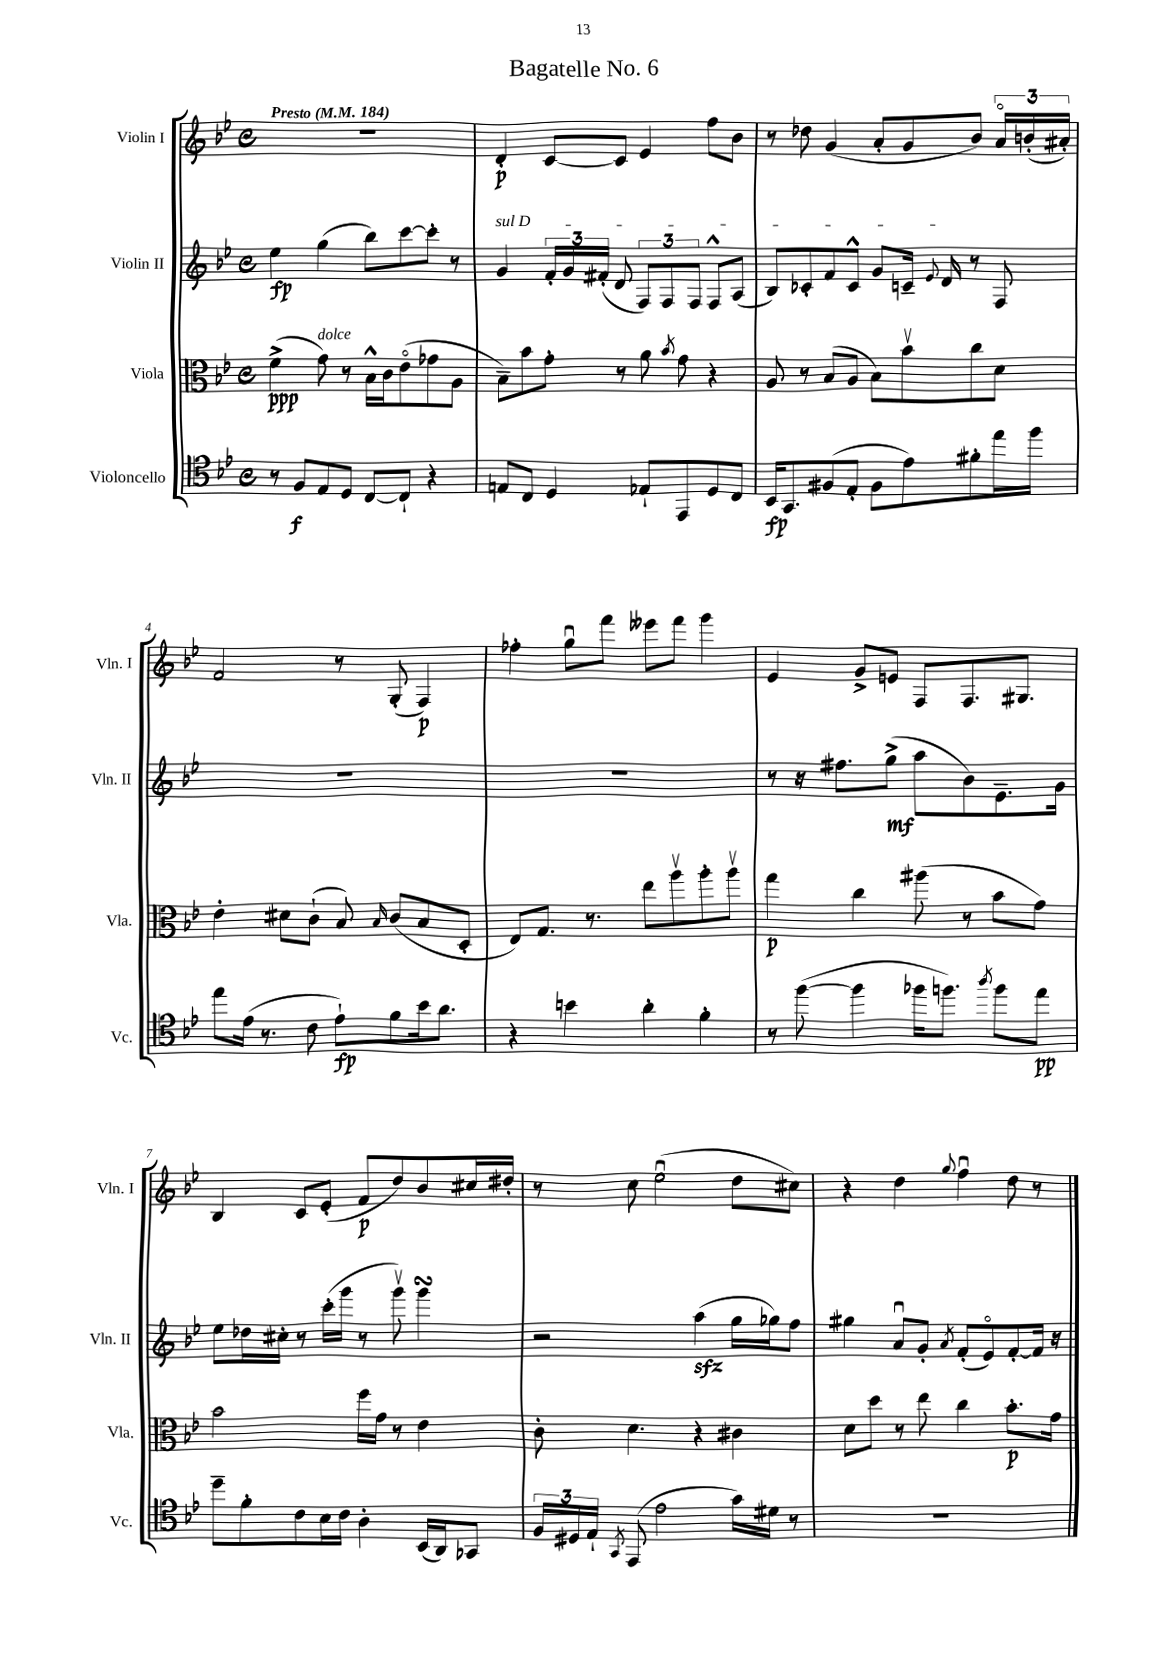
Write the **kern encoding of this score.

**kern	**dynam	**kern	**dynam	**kern	**dynam	**kern	**dynam
*part4	*part4	*part3	*part3	*part2	*part2	*part1	*part1
*staff4	*staff4	*staff3	*staff3	*staff2	*staff2	*staff1	*staff1
*I"Violoncello	*	*I"Viola	*	*I"Violin II	*	*I"Violin I	*
*I'Vc.	*	*I'Vla.	*	*I'Vln. II	*	*I'Vln. I	*
*clefC4	*	*clefC3	*	*clefG2	*	*clefG2	*
*k[b-e-]	*	*k[b-e-]	*	*k[b-e-]	*	*k[b-e-]	*
*M4/4	*	*M4/4	*	*M4/4	*	*M4/4	*
*met(c)	*	*met(c)	*	*met(c)	*	*met(c)	*
*MM184	*	*MM184	*	*MM184	*	*MM184	*
=1	=1	=1	=1	=1	=1	=1	=1
!	!	!	!	!	!	!LO:TX:a:B:t=Presto	!
8r	.	(4f^\	ppp	4ee-\	fp	1r	.
8F/L	f	.	.	.	.	.	.
!	!	!LO:TX:a:i:t=dolce	!	!	!	!	!
8E-/	.	8g\)	.	(4gg\	.	.	.
8D/J	.	8r	.	.	.	.	.
[8C/L	.	16B-^^\LL	.	8bb-\L)	.	.	.
.	.	16c\J	.	.	.	.	.
8C`/J]	.	(8e-\	.	[8ccc\	.	.	.
4r	.	8g-X\	.	8ccc'\J]	.	.	.
.	.	8A\J	.	8r	.	.	.
=2	=2	=2	=2	=2	=2	=2	=2
!	!	!	!	!LO:TX:a:i:t=sul D	!	!	!
8En/L	.	8B-~\L)	.	4g/	.	4d'/	p
8C/J	.	8b-\	.	.	.	.	.
4D/	.	8g'\J	.	24f'/LL	.	[8c/L	.
.	.	.	.	24g/	.	.	.
.	.	.	.	(24f#X'/JJ	.	.	.
.	.	8r	.	8d/	.	8c/J]	.
8E-X`/L	.	8a\	.	12F/L)	.	4e-/	.
.	.	.	.	12F/	.	.	.
.	.	8qb-/	.	.	.	.	.
8EE-/	.	8g\	.	.	.	.	.
.	.	.	.	12F/J	.	.	.
8D/	.	4r	.	8F^^/L	.	8ff\L	.
8C/J	.	.	.	(8A/J	.	8b-\J	.
=3	=3	=3	=3	=3	=3	=3	=3
16BB-/KL	fp	8A/	.	8B-/L)	.	8r	.
8.GG/	.	.	.	.	.	.	.
.	.	8r	.	8c-X'/	.	8dd-X\	.
(8F#X/	.	(8B-/L	.	8f/	.	(4g/	.
8E-'/J	.	8A/J	.	8c-^^/J	.	.	.
8F#\L	.	8B-\L)	.	8g/L	.	8a'/L	.
8e-\)	.	8b-v\	.	16cn~/Jk	.	8g/	.
.	.	.	.	8qqe-/	.	.	.
.	.	.	.	16d/	.	.	.
8f#X'\	.	8cc\	.	8r	.	8b-/J)	.
16ee-\L	.	8d\J	.	8F/	.	24a/LL	.
.	.	.	.	.	.	(24bn'/	.
16ff\JJ	.	.	.	.	.	.	.
.	.	.	.	.	.	24a#X'/JJ)	.
!!LO:LB:g=z
=4	=4	=4	=4	=4	=4	=4	=4
8ee-\L	.	4e-'\	.	1r	.	2f/	.
(16e-\Jk	.	.	.	.	.	.	.
8.r	.	.	.	.	.	.	.
.	.	8d#X\L	.	.	.	.	.
8c\	.	(8c`\J	.	.	.	.	.
8e-`\L)	fp	8B-/)	.	.	.	8r	.
.	.	16qqB-/	.	.	.	.	.
8f\	.	(8c/L	.	.	.	(8G'/	.
16b-\k	.	8B-/	.	.	.	4F/)	p
8.a\J	.	.	.	.	.	.	.
.	.	8D'/J	.	.	.	.	.
=5	=5	=5	=5	=5	=5	=5	=5
4r	.	8E-/L)	.	1r	.	4ff-X'\	.
.	.	8.G/J	.	.	.	.	.
4bn\	.	.	.	.	.	8ggu\L	.
.	.	8.r	.	.	.	.	.
.	.	.	.	.	.	8fff\J	.
4a'\	.	8ee-\L	.	.	.	8eee--X\L	.
.	.	8aav\	.	.	.	8fff\J	.
4f'\	.	8aa'\	.	.	.	4ggg\	.
.	.	8aav\J	.	.	.	.	.
=6	=6	=6	=6	=6	=6	=6	=6
8r	.	4gg\	p	8r	.	4e-/	.
([8ff\	.	.	.	16r	.	.	.
.	.	.	.	8.ff#X\L	.	.	.
4ff\]	.	4cc\	.	.	.	8g^/L	.
.	.	.	.	(8gg^\J	mf	8en/J	.
16ff-X\KL	.	(8aa#X\	.	8aa\L	.	8F/L	.
8.ffn\J)	.	.	.	.	.	.	.
.	.	8r	.	8b-\)	.	8.F/	.
8qaa/	.	.	.	.	.	.	.
8ff\L	.	8b-\L	.	8.e-~\	.	.	.
.	.	.	.	.	.	8.G#X/J	.
8ee-\J	pp	8g\J)	.	.	.	.	.
.	.	.	.	16g\Jk	.	.	.
!!LO:LB:g=z
=7	=7	=7	=7	=7	=7	=7	=7
8dd~\L	.	2b-\	.	8ee-\L	.	4B-/	.
8f'\	.	.	.	16dd-X\L	.	.	.
.	.	.	.	16cc#X'\JJ	.	.	.
8c\	.	.	.	8r	.	8c/L	.
16B-\L	.	.	.	(16ccc'\LL	.	(8e-'/J	.
16c\JJ	.	.	.	16ggg\JJ	.	.	.
4A'\	.	16ff\LL	.	8r	.	8f/L	p
.	.	16g\JJ	.	.	.	.	.
.	.	8r	.	8gggv\)	.	8dd/)	.
(16BB-/LL	.	4e-\	.	4gggsSSS\	.	8b-/	.
16AA/J)	.	.	.	.	.	.	.
8GG-X/J	.	.	.	.	.	16cc#X/L	.
.	.	.	.	.	.	16dd#X'/JJ	.
=8	=8	=8	=8	=8	=8	=8	=8
24F/LL	.	8c'\	.	2r	.	8r	.
24D#X/	.	.	.	.	.	.	.
24E-`/JJ	.	.	.	.	.	.	.
8qGG/	.	.	.	.	.	.	.
(8EE-/	.	4.d\	.	.	.	8cc\	.
2e-\	.	.	.	.	.	(2ee-u\	.
.	.	4r	.	(4aazz\	.	.	.
16g\LL)	.	4c#X\	.	16gg\LL	.	8dd\L	.
16d#X\JJ	.	.	.	16gg-X\J)	.	.	.
8r	.	.	.	8ff\J	.	8cc#X\J)	.
=9	=9	=9	=9	=9	=9	=9	=9
1r	.	8d\L	.	4gg#X\	.	4r	.
.	.	8dd\J	.	.	.	.	.
.	.	8r	.	8au/L	.	4dd\	.
.	.	8ee-\	.	8g'/J	.	.	.
.	.	.	.	8qa/	.	8qqgg/	.
.	.	4cc\	.	(8f'/L	.	4ffu\	.
.	.	.	.	8e-/)	.	.	.
.	.	8.b-'\L	p	[8f'/	.	8dd\	.
.	.	.	.	16f/Jk]	.	8r	.
.	.	16g\Jk	.	16r	.	.	.
==	==	==	==	==	==	==	==
*-	*-	*-	*-	*-	*-	*-	*-
